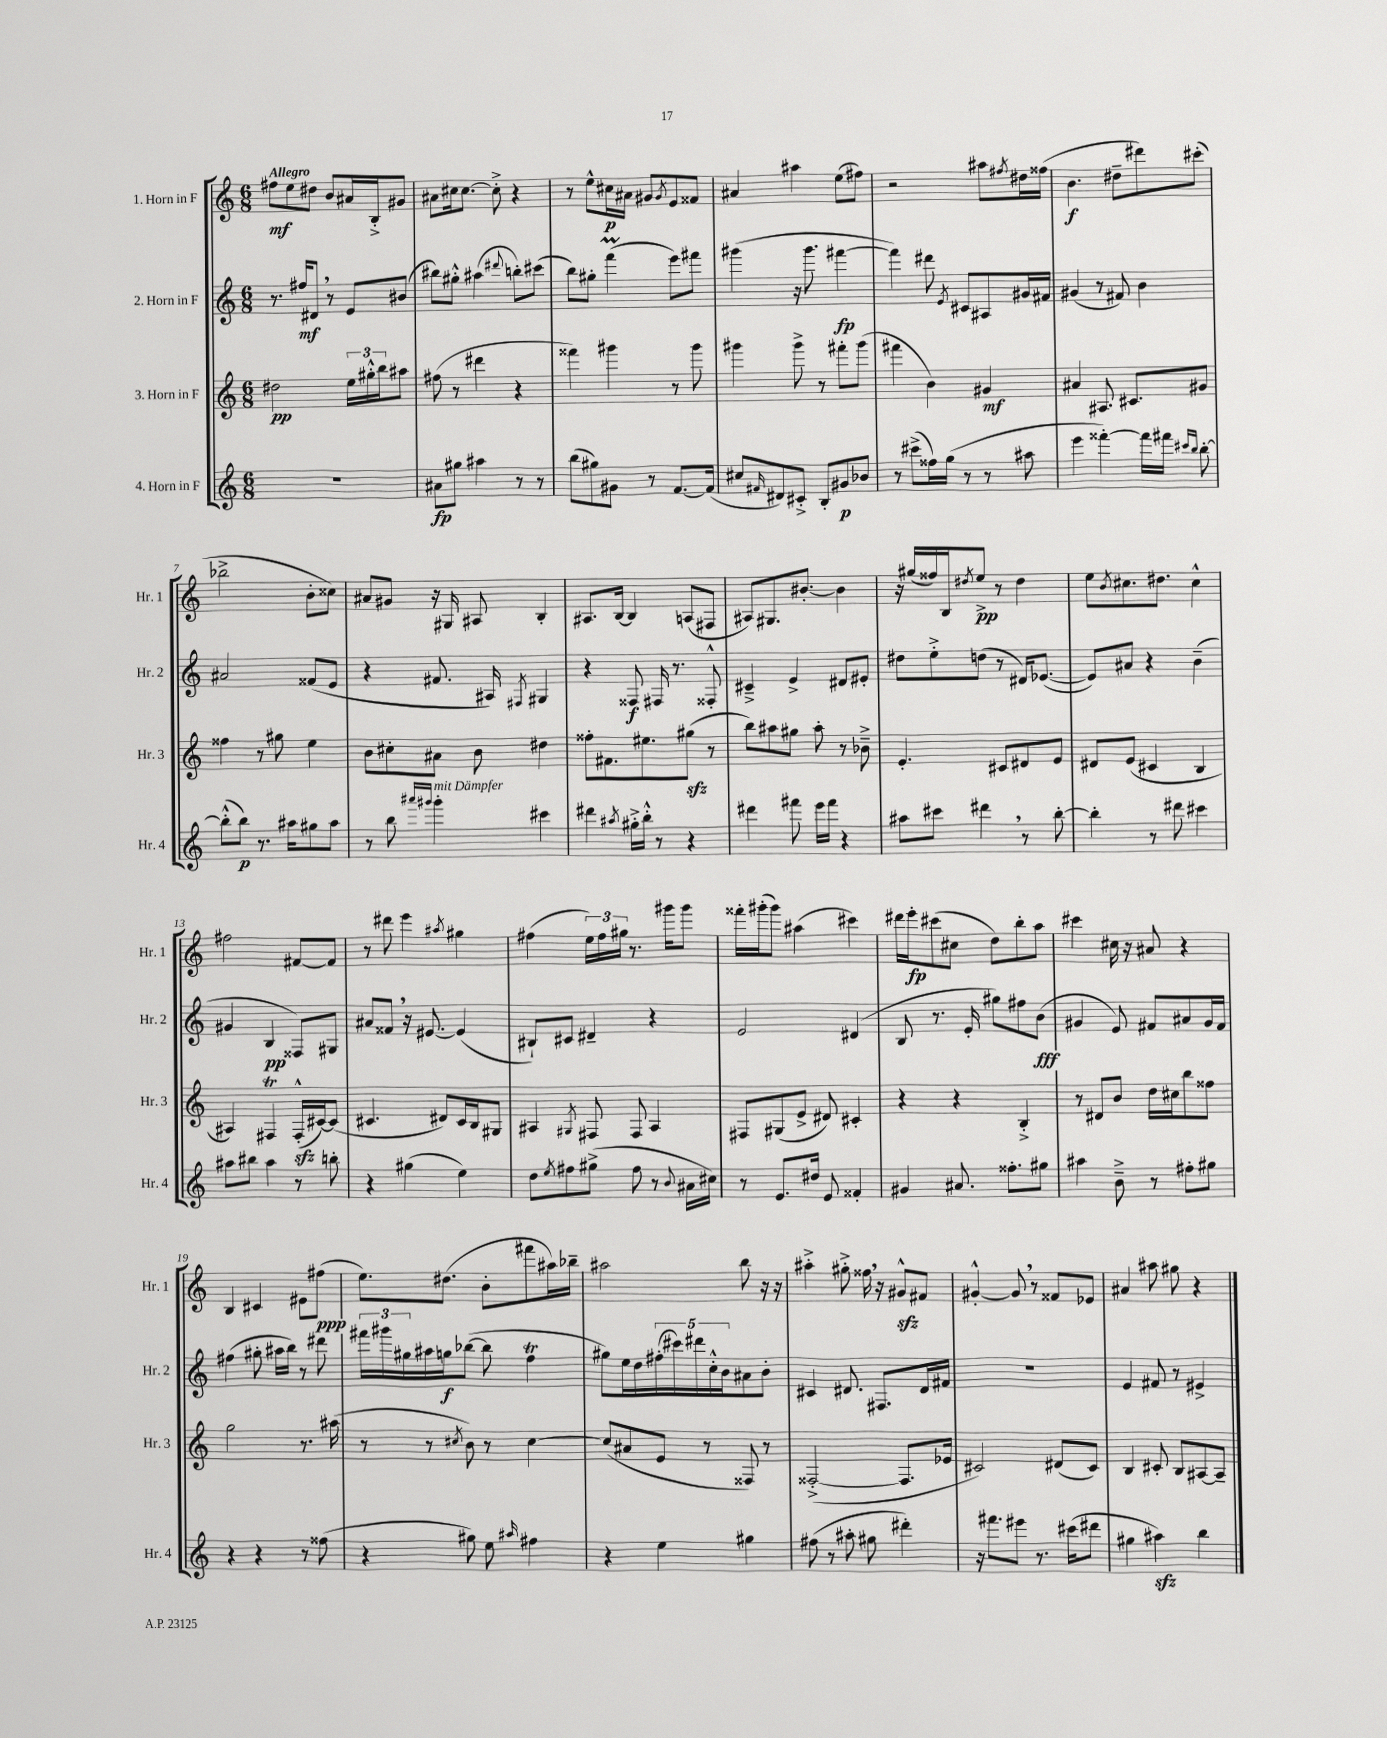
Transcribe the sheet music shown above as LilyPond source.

<<
\new StaffGroup <<
\new Staff = "s0" \with { instrumentName = "1. Horn in F" shortInstrumentName = "Hr. 1" } {
    \clef treble \key c \major \numericTimeSignature \time 6/8 \tempo "Allegro"
    fis''8\mf e''8 dis''8 b'8 ais'16 b16-.-> gis'8 |
    ais'8 cis''16 cis''8.~ cis''8-.-> r4 |
    r8 e''8-^ cis''16\p ais'16 gis'8 \acciaccatura { gis'8 } e'8 fisis'8 |
    ais'4 ais''4 e''8( fis''8) |
    r2 ais''8 \acciaccatura { fis''8 } dis''16 fisis''16( |
    b'4.\f dis''8-- dis'''8) cis'''8-.( |
    bes''2-> b'8-. cisis''8) |
    ais'8 gis'8 r16 gis16 ais8 b4-. |
    ais8. b16~ b4 a8( fis8 |
    ais8) gis8. bis'8.~-. bis'4 |
    r16 gis''16( fisis''16) b16 \acciaccatura { dis''8 } e''8->\pp r8 dis''4 |
    e''8 \acciaccatura { b'8 } cis''8. dis''8. cis''4-^ |
    fis''2 fis'8~ fis'8 |
    r8 dis'''8 e'''4 \acciaccatura { ais''8 } gis''4 |
    fis''4( \tuplet 3/2 { e''16) fis''16 gis''16 } r8. gis'''16 gis'''8 |
    fisis'''16-. gis'''16-.( gis'''8) ais''4( cis'''4) |
    dis'''16 e'''16-.\fp cis'''8( cis''8 d''8) b''8-. a''8 |
    cis'''4 cis''16 r16 ais'8 r4 |
    b4 cis'4 eis'8 fis''8\ppp( |
    e''8.) dis''8.( b'8-. fis'''8 ais''16) bes''16-- |
    ais''2 b''8 r16 r16 |
    ais''4-.-> gis''8-.-> fisis''16 \breathe r16 gis'8-^\sfz fis'8 |
    gis'4~-.-^ gis'8 \breathe r8 fisis'8 ees'8 |
    ais'4 ais''8 gis''8 r4 \bar "|." |
}
\new Staff = "s1" \with { instrumentName = "2. Horn in F" shortInstrumentName = "Hr. 2" } {
    \clef treble \key c \major \numericTimeSignature \time 6/8
    r8. fis''16\mf dis'8 \breathe r8 e'8 bis'8( |
    bis''8) gis''8-.-^ ais''4( \appoggiatura { dis'''8 } b''8-.) cis'''8( |
    b''8) gis''8-. f'''4\prall( e'''8) fis'''8 |
    gis'''4( r16 gis'''8. fis'''4~\fp |
    fis'''4) dis'''8 \acciaccatura { e'8 } cis'8 ais8 gis'16 fis'16 |
    gis'4( r8 fis'8) b'4 |
    ais'2 fisis'8( e'8 |
    r4 fis'8. ais16) \acciaccatura { fis8 } gis4 |
    r4 fisis8\f fis16 r8. fisis8-.-^ |
    cis'4---> e'4-> dis'8 eis'8-. |
    dis''8 e''8-.-> d''8( r8 dis'16) ees'8.~( |
    ees'8) ais'8 r4 b'4--( |
    gis'4 b4\pp fisis8) gis8 |
    ais'8 fisis'8 \breathe r16 eis'8.~ eis'4( |
    bis8-!) cis'8 dis'4-- r4 |
    e'2 dis'4( |
    b8 r8. e'16-. gis''8) fis''8 b'8\fff( |
    gis'4 e'8) fis'8 ais'8 gis'16 fis'16 |
    fis''4( gis''8-. ais''16 b''16) r8 dis'''8 |
    \tuplet 3/2 { fis'''16 gis'''16 gis''16 } ais''16 g''16\f bes''8~( bes''8 f''4\trill |
    gis''8) e''16 d''16 \tuplet 5/4 { fis''16-.( cis'''16) dis'''16 c''16-.-^ b'16 } ais'8 b'8-. |
    cis'4 dis'8. fis8. dis'16 fis'16 |
    R2. |
    e'4 fis'8 r8 eis'4-> \bar "|." |
}
\new Staff = "s2" \with { instrumentName = "3. Horn in F" shortInstrumentName = "Hr. 3" } {
    \clef treble \key c \major \numericTimeSignature \time 6/8
    dis''2\pp \tuplet 3/2 { e''16 gis''16-.-^ b''16 } ais''8 |
    fis''8( r8 dis'''4 r4 |
    fisis'''4) gis'''4 r8 gis'''8 |
    gis'''4 gis'''8-> r8 fis'''8-. gis'''8( |
    fis'''4 b'4) gis'4\mf |
    ais'4 ais8. cis'8. gis'8 |
    fisis''4 r8 gis''8 e''4 |
    b'8 cis''8-. ais'8 b'8 dis''4 |
    fisis''8-. fis'8. eis''8. gis''8\sfz( r8 |
    b''8) ais''8 gis''8 ais''8-. r8 bes'8---> |
    e'4.-. cis'8 dis'8 e'8 |
    dis'8 e'8( cis'4 b4 |
    ais4) fis4\trill fis16-.-^\sfz( cis'16~) cis'8( |
    cis'4. dis'8) cis'16 b16 gis8 |
    ais4 \acciaccatura { gis8 } fis8 fis8 ais4 |
    fis8 gis8( e'8-> dis'8) cis'4-. |
    r4 r4 b4-.-> |
    r8 dis'8 b'8 d''16 cis''16 b''8 fisis''8 |
    g''2 r8. ais''16( |
    r8 r8 \acciaccatura { cis''8 } b'8) r8 cis''4~ |
    cis''8( ais'8 e'8 r8 fisis8) r8 |
    fisis2~-.->( fisis8. ees'16 |
    cis'2) dis'8( cis'8) |
    b4 cis'8-. b8 ais8~ ais8-- \bar "|." |
}
\new Staff = "s3" \with { instrumentName = "4. Horn in F" shortInstrumentName = "Hr. 4" } {
    \clef treble \key c \major \numericTimeSignature \time 6/8
    R2. |
    ais'8\fp gis''8 ais''4 r8 r8 |
    b''8( gis''8) gis'8 r8 f'8.~ f'16( |
    cis''8 \grace { fis'16 } dis'8) cis'8-.-> b8-. gis'8\p bes'8 |
    r8 cis'''8->( fisis''16) g''16( r8 r8 ais''8 |
    e'''4 fisis'''4~-.) fisis'''16 fis'''16 \grace { cis'''16 b''16 } b''8~-. |
    b''8-.-^( b''8\p) r8. ais''16 gis''8 ais''8 |
    r8 b''8 \grace { ais'''16 gis'''16 } gis'''4-.^\markup { \italic "mit Dämpfer" } cis'''4 |
    dis'''4 \acciaccatura { ais''8 } gis''16-.-> b''16-.-^ r8 r4 |
    dis'''4 fis'''8 e'''16 fis'''16 r4 |
    ais''8 cis'''8 dis'''4 \breathe r8 b''8~-. |
    b''4-. r8 dis'''8 cis'''4 |
    ais''8 bis''8 ais''4 r8 b''8-. |
    r4 gis''4( e''4) |
    d''8 \acciaccatura { e''8 } fis''8 gis''8->( fis''8 r8 \appoggiatura { b'8 } ais'16 cis''16) |
    r8 e'8. dis''16 e'8 fisis'4-. |
    gis'4 ais'8. fisis''8.-. gis''8 |
    ais''4 b'8---> r8 fis''8-. gis''8 |
    r4 r4 r8 fisis''8( |
    r4 gis''8) e''8 \grace { ais''16 } fis''4 |
    r4 e''4 gis''4 |
    fis''8( r8 ais''8-. gis''8 dis'''4-.) |
    r16 fis'''8. eis'''8 r8. cis'''16( dis'''8 |
    gis''4 ais''4\sfz) b''4 \bar "|." |
}
>>
>>
